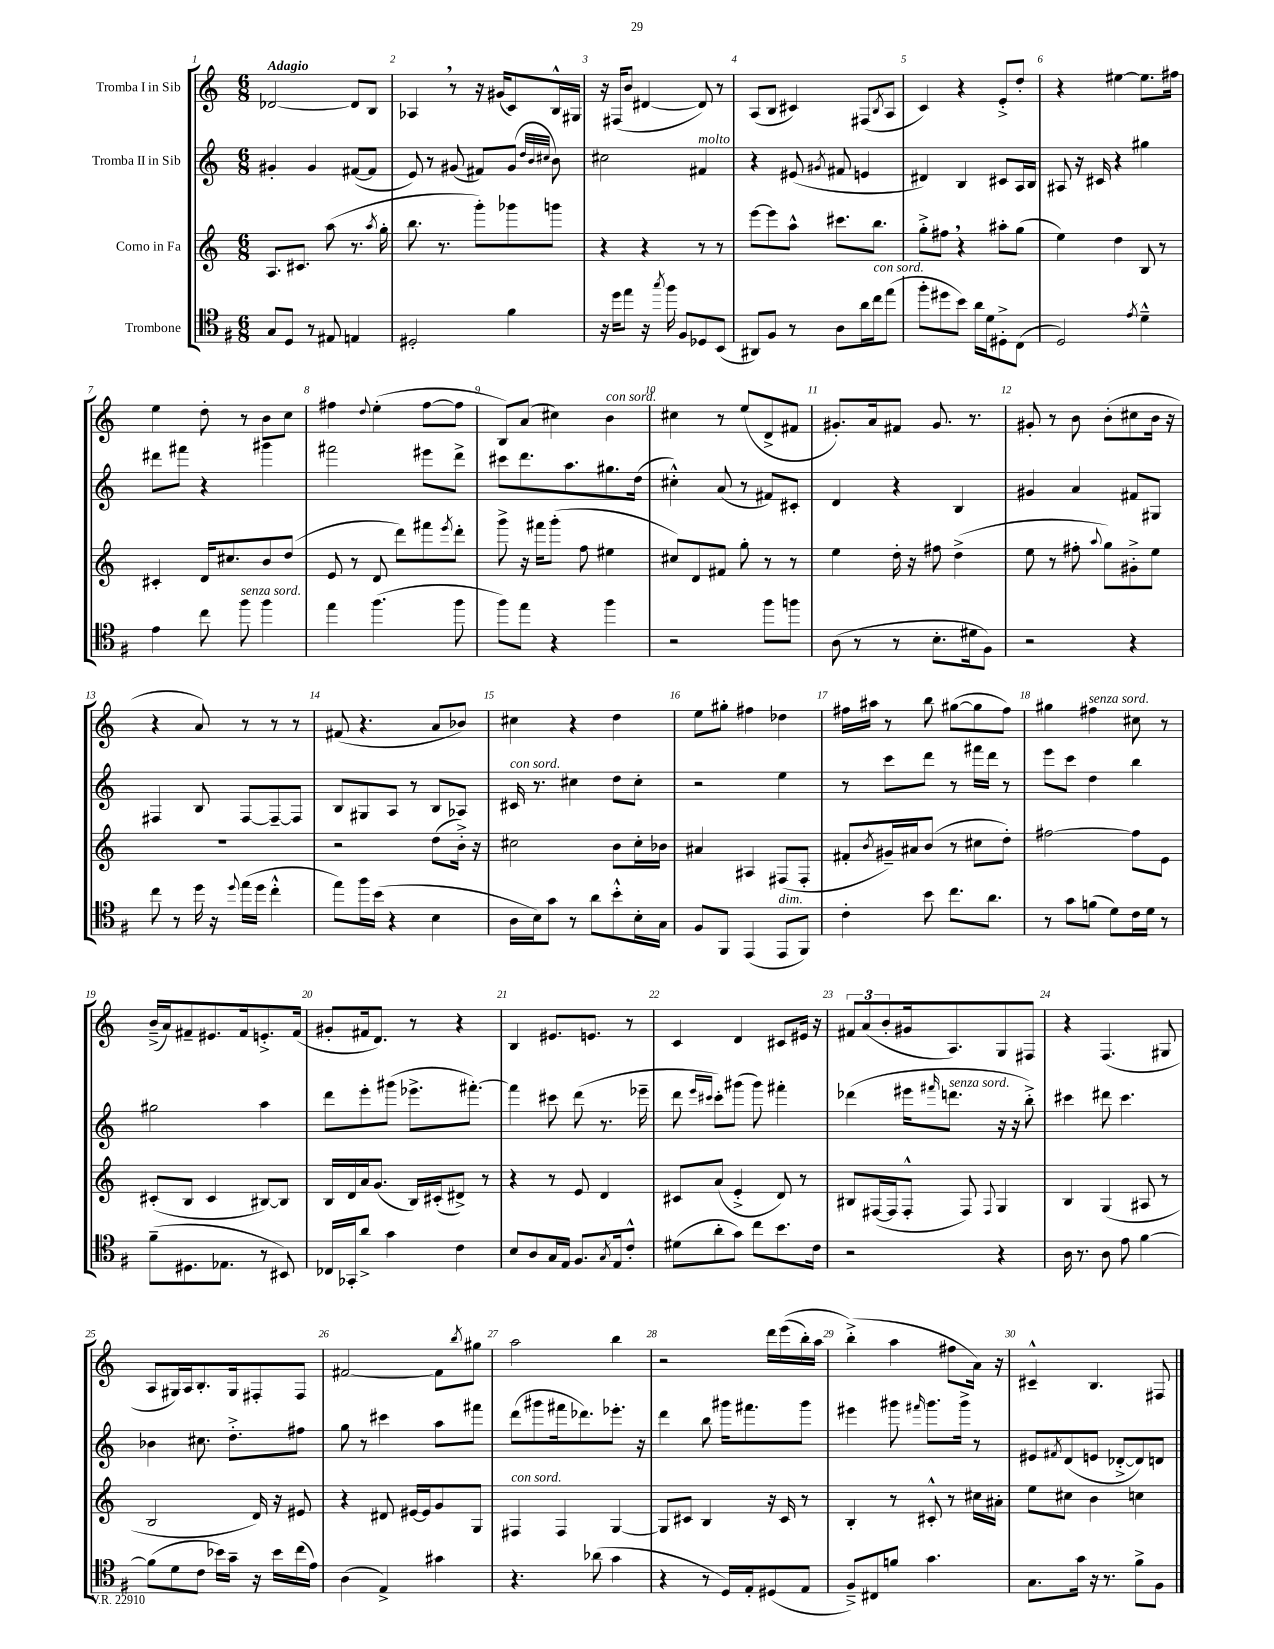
<<
\new StaffGroup <<
\new Staff = "s0" \with { instrumentName = "Tromba I in Sib" } {
    \clef treble \key c \major \numericTimeSignature \time 6/8 \tempo "Adagio"
    des'2~ des'8 b8 |
    aes4 \breathe r8 r16 gis'16( c'8) b16-^ gis16 |
    r16 fis16( b'8 dis'4~ dis'8) r8 |
    a8( b8 cis'4) fis8( \acciaccatura { b8 } a8 |
    c'4) r4 e'8-.-> d''8-. |
    r4 eis''4~ eis''8. fis''16 |
    e''4 d''8-. r8 b'8 c''8 |
    fis''4 \appoggiatura { d''8 } e''4-.( fis''8~ fis''8 |
    b8) a'8( cis''4) b'4^\markup { \italic "con sord." } |
    cis''4 r8 e''8( d'8-> fis'8 |
    gis'8.-.) a'16 fis'8 gis'8. r8. |
    gis'8-. r8 b'8 b'8-.( cis''8 b'16 r16 |
    r4 a'8) r8 r8 r8 |
    fis'8( r4. a'8 bes'8) |
    cis''4 r4 d''4 |
    e''8 gis''8-. fis''4 des''4 |
    fis''16 ais''16 r8 b''8 gis''8~( gis''8 fis''8) |
    gis''4 fis''4^\markup { \italic "senza sord." } cis''8 r8 |
    b'16--->( a'16) fis'8-- eis'8. fis'16 e'8.-.-> fis'16( |
    gis'8-. fis'16 d'8.) r8 r4 |
    b4 eis'8. e'8. r8 |
    c'4 d'4 cis'8 eis'16 r16 |
    \tuplet 3/2 { fis'8 a'8( b'8-. } gis'16 a8.) g8 fis8 |
    r4 f4.( gis8 |
    a8 gis16) a16 b8.-. gis16 fis8-. fis8 |
    fis'2~ fis'8 \acciaccatura { b''8 } gis''8 |
    a''2 b''4 |
    r2 d'''16 e'''16(\( b''16-.) a''16 |
    b''4-.->(\) a''4 fis''8 a'16) r16 |
    cis'4---^ b4. fis8 \bar "|." |
}
\new Staff = "s1" \with { instrumentName = "Tromba II in Sib" } {
    \clef treble \key c \major \numericTimeSignature \time 6/8
    gis'4-. gis'4 fis'8~( fis'8 |
    e'8) r8 gis'8( fis'8) gis'8( \grace { d''32 b'32 cis''32 } b'8) |
    cis''2 fis'4^\markup { \italic "molto" } |
    r4 eis'8( \acciaccatura { gis'8 } fis'8 e'4 |
    dis'4) b4 cis'8 a16 b16 |
    ais8 r16 cis'16 r4 gis''4 |
    dis'''8 fis'''8 r4 gis'''4 |
    fis'''2 eis'''8 d'''8-> |
    cis'''8 d'''8. a''8. gis''8. d''16( |
    cis''4-.-^) a'8( r8 fis'8) cis'8-. |
    d'4 r4 b4 |
    gis'4 a'4 fis'8 gis8 |
    fis4 b8 fis8~ fis8~-- fis8 |
    b8 gis8 a8 r8 b8 aes8 |
    cis'16^\markup { \italic "con sord." } r8. cis''4 d''8 cis''8-. |
    r2 e''4 |
    r8 c'''8 d'''8 r8 fis'''16 d'''16 r8 |
    e'''8 c'''8 d''4 b''4 |
    gis''2 a''4 |
    d'''8 e'''8-. gis'''8( ees'''8.-> fis'''8.~-.) |
    fis'''4 cis'''8 d'''8( r8. ees'''16-- |
    d'''8 \grace { e'''16 cis'''16 } cis'''8-.) gis'''8( gis'''8) fis'''4-. |
    des'''4( eis'''16 \grace { fis'''16 } d'''8.^\markup { \italic "senza sord." } r16 r16 b''8-.->) |
    cis'''4 dis'''8 cis'''4. |
    bes'4 cis''8. d''8.-.-> fis''8 |
    g''8 r8 cis'''4 a''8 fis'''8 |
    d'''8( gis'''8 fis'''16 des'''8.) ees'''8.-. r16 |
    d'''4 b''8 gis'''16 fis'''8. gis'''8 |
    eis'''4 gis'''8 \grace { fis'''16 } gis'''8. gis'''16-> r8 |
    eis'8 \acciaccatura { fis'8 } d'8( e'8 des'8~-.-> des'8) d'8 \bar "|." |
}
\new Staff = "s2" \with { instrumentName = "Corno in Fa" } {
    \clef treble \key c \major \numericTimeSignature \time 6/8
    a8. cis'8. a''8( r8. \acciaccatura { a''8 } g''16-. |
    b''8. r8. g'''8-.) ges'''8 g'''8 |
    r4 r4 r8 r8 |
    e'''8~ e'''8 a''8-^ cis'''8. b''8. |
    g''8-.-> fis''8 \breathe r4 ais''8-. g''8( |
    e''4) d''4 b8 r8 |
    cis'4-. d'16 cis''8. b'8 d''8( |
    e'8 r8 d'8 d'''8) fis'''8 \acciaccatura { e'''8 } d'''8-. |
    g'''8-> r16 fis'''16 g'''8-.( f''8 eis''4 |
    cis''8) d'8 fis'8 g''8-. r8 r8 |
    e''4 d''16-. r16 fis''8 d''4->( |
    e''8 r8 fis''8-. \appoggiatura { a''8 } g''8) gis'8-.-> e''8 |
    R2. |
    r2 d''8( b'16-.->) r16 |
    cis''2 b'8 cis''16-. bes'16 |
    ais'4 ais4 fis8( fis8-. |
    fis'8-. \acciaccatura { b'8 } gis'16--) ais'16 b'8( r8 cis''8 d''8-.) |
    fis''2~ fis''8 e'8 |
    cis'8-.( b8 cis'4 bis8~) bis8 |
    b16 d'16 a'16 g'8.( b16) cis'16-.( dis'8->) r8 |
    r4 r8 e'8 d'4 |
    cis'8 a'8( e'4-.-> d'8) r8 |
    bis8 fis16~( fis16 fis8-.-^ fis8) \appoggiatura { fis8 } g4 |
    b4 g4( ais8 r8 |
    b2 d'16) r16 eis'8 |
    r4 dis'8 eis'16~ eis'16 g'8 g8 |
    fis4^\markup { \italic "con sord." } fis4 g4~ |
    g8 cis'8 b4 r16 cis'16 r8 |
    b4-. r8 cis'8-.-^ r8 cis''16 ais'16-. |
    e''8 cis''8 b'4 c''4 \bar "|." |
}
\new Staff = "s3" \with { instrumentName = "Trombone" } {
    \clef tenor \key g \major \numericTimeSignature \time 6/8
    g8 d8 r8 eis8 e4 |
    dis2-. fis'4 |
    r16 d''16 e''8 r16 \acciaccatura { g''8 } fis''16 fis8 des8 b,8( |
    ais,8) fis8 r8 a8 a'16 c''16^\markup { \italic "con sord." } e''8( |
    fis''8-. dis''8 b'8) a'16 d'16 dis8-.-> c8( |
    d2) \acciaccatura { e'8 } d'4---^ |
    e'4 c''8 fis''8^\markup { \italic "senza sord." } fis''4 |
    e''4 fis''4.( fis''8 |
    fis''8) e''8 r4 fis''4 |
    r2 fis''8 f''8 |
    a8( r8 r8 b8.-. dis'16 fis8) |
    r2 r4 |
    c''8 r8 d''16 r16 \appoggiatura { d''8 } e''16( d''16 c''4-.-^ |
    e''8) fis''16 b'16( r4 b4 |
    a16 b16) g'8 r8 a'8 b'8-.-^ b16-. g16 |
    fis8 fis,8 e,4( e,8^\markup { \italic "dim." } fis,8) |
    c'4-. b'8 c''8. a'8. |
    r8 g'8 f'8( d'8) c'16 d'16 r8 |
    fis'8--( dis8. ees8. r8 bis,8) |
    ces16 ges,16-. a'8-> g'4 c'4 |
    b8 a8 g16 e16 fis8. \acciaccatura { g8 } e16 c'8-.-^ |
    dis'8( a'8-. g'8) c''8 b'8. c'16 |
    r2 r4 |
    a16 r8. a8 e'8 fis'4~ |
    fis'8( d'8 c'8 bes'16) g'16-- r16 bes'16 c''16( e'16) |
    a4( e4->) gis'4 |
    r4. aes'8( g'4 |
    r4 r8 d16) e16-. dis8( e8 |
    fis8--->) cis8 f'8 g'4. |
    g8. g'16 r16 r8. fis'8-> fis8 \bar "|." |
}
>>
>>
\layout { \context { \Score \override BarNumber.break-visibility = ##(#f #t #t) barNumberVisibility = #all-bar-numbers-visible } }
